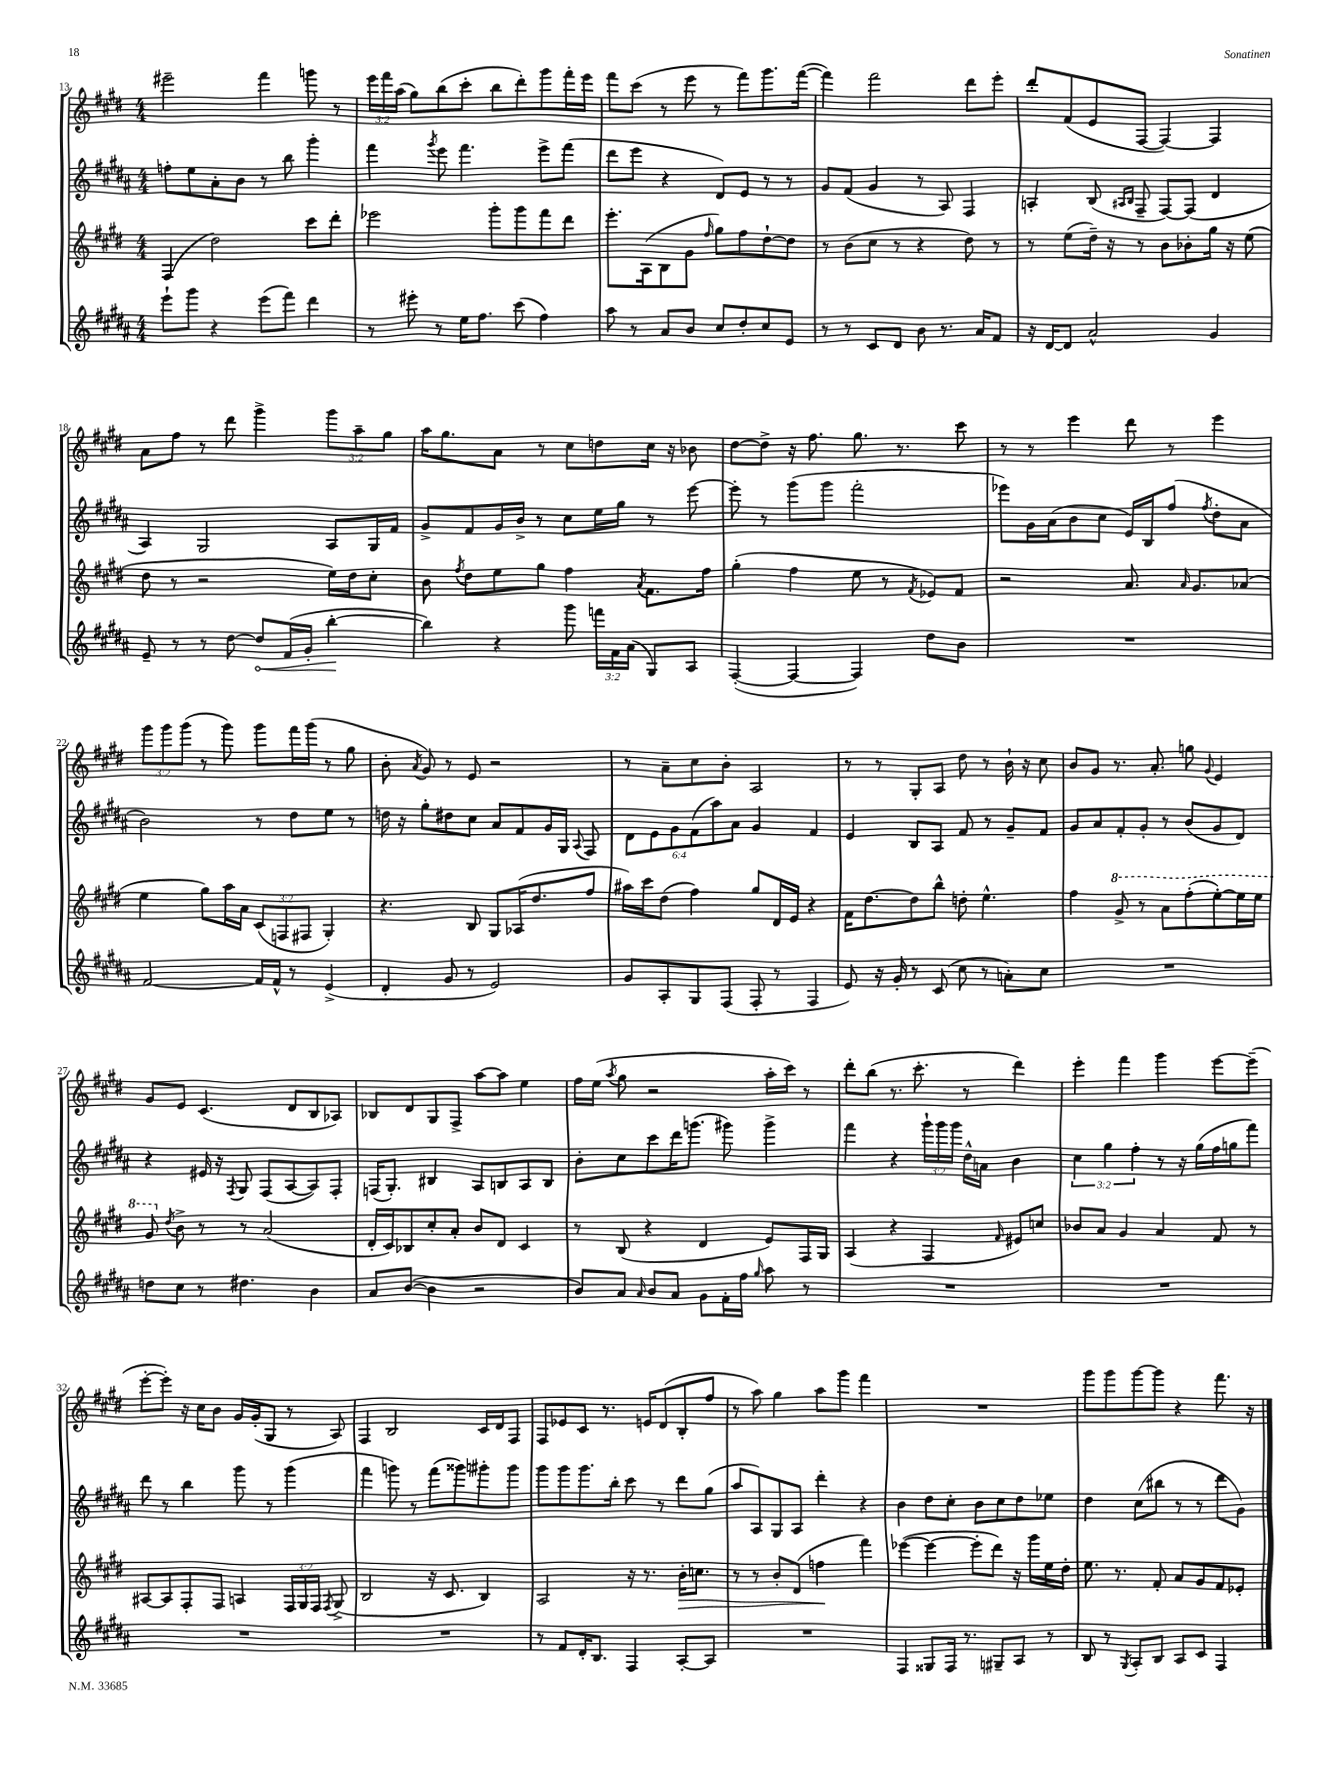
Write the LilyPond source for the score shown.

<<
\new StaffGroup <<
\new Staff = "s0" {
    \clef treble \key e \major \numericTimeSignature \time 4/4 \override Staff.TupletNumber.text = #tuplet-number::calc-fraction-text
    \autoBeamOff eis'''2-- fis'''4 g'''8 r8 |
    \tuplet 3/2 { e'''16[ fis'''16 a''16]( } gis''8[) b''8( cis'''8]-. b''8[ dis'''8-.) gis'''8 fis'''16-. e'''16] |
    fis'''8[ cis'''8]( r8 e'''8 r8 fis'''8[) gis'''8. fis'''16]~( |
    fis'''4) fis'''2 dis'''8[ e'''8]-. |
    dis'''8[-. fis'8( e'8 fis8]~ fis4~) fis4 |
    a'8[ fis''8] r8 dis'''8 gis'''4-> \tuplet 3/2 { gis'''8[ a''8-- gis''8] } |
    a''16[ gis''8. a'8] r8 cis''8[ d''8 cis''16] r16 bes'8 |
    dis''8[~ dis''8]-> r16 fis''8. gis''8. r8. cis'''8 |
    r8 r8 e'''4 dis'''8 r8 e'''4 |
    \tuplet 3/2 { gis'''8[ gis'''8 gis'''8]( } r8 gis'''8) gis'''8[ fis'''16 gis'''16]( r8 gis''8 |
    b'8-. \acciaccatura { a'8 } gis'8) r8 e'8 r2 |
    r8 a'8[-- cis''8 b'8]-. a2 |
    r8 r8 gis8[-. a8] dis''8 r8 b'16-! r16 cis''8 |
    b'8[ gis'8] r8. a'8.-. g''8 \appoggiatura { gis'8 } e'4 |
    gis'8[ e'8] cis'4.( dis'8[ b8 aes8]) |
    bes8[ dis'8 gis8 fis8]-> a''8[~ a''8] e''4 |
    fis''16[ e''16]( \acciaccatura { a''8 } gis''8 r2 a''16[-. cis'''16]) r8 |
    dis'''8[-. b''8]( r8. cis'''8.-. r8 dis'''4) |
    e'''4-. fis'''4 gis'''4 e'''8[~ e'''8]--( |
    e'''8[~-. e'''8]-.) r16 cis''16[ b'8] gis'16[ gis'16-.( gis8] r8 a8) |
    fis4 b2 cis'16[ dis'16 fis8] |
    fis8[ ees'8 cis'8] r8. e'16[ dis'8( b8-. fis''8] |
    r8 a''8) gis''4 a''8[ gis'''8] fis'''4 |
    R1 |
    gis'''8[ gis'''8 gis'''8~ gis'''8] r4 fis'''8. r16 \bar "|." |
}
\new Staff = "s1" {
    \clef treble \key b \major \numericTimeSignature \time 4/4 \override Staff.TupletNumber.text = #tuplet-number::calc-fraction-text
    \autoBeamOff f''8[-. e''8 ais'8-. b'8] r8 b''8 gis'''4-. |
    fis'''4 \acciaccatura { gis'''8 } e'''8 fis'''4. e'''8[-> fis'''8]( |
    dis'''8[ e'''8] r4 dis'8[) e'8] r8 r8 |
    gis'8[ fis'8]( gis'4 r8 ais8) fis4 |
    a4-. b8( \grace { ais16[ b16] } fis8-- fis8[~) fis8]( dis'4 |
    ais4) gis2 ais8[ gis16 fis'16] |
    gis'8[-> fis'8 gis'16 b'16]-> r8 cis''8[ e''16 gis''16] r8 e'''8~ |
    e'''8-. r8 gis'''8[( gis'''8] fis'''2-. |
    ees'''8[) gis'16 ais'16( b'8 cis''8] e'16[) b16 fis''8]( \acciaccatura { fis''8 } dis''8[-. ais'8] |
    b'2) r8 dis''8[ e''8] r8 |
    d''16 r16 gis''8[-. dis''8 cis''8] ais'8[ fis'8 gis'16 gis16] \appoggiatura { ais8 } fis8 |
    \tuplet 6/4 { dis'8[ e'8 gis'8 fis'8( ais''8) ais'8] } gis'4 fis'4 |
    e'4 b8[ ais8] fis'8 r8 gis'8[-- fis'8] |
    gis'8[ ais'8 fis'8-. gis'8]-. r8 b'8[( gis'8 dis'8]) |
    r4 eis'16 r16 \acciaccatura { fis8 } gis8 fis8[( ais8~ ais8) fis8]-. |
    f16[( gis8.]-.) bis4 ais8[ b8 ais8 b8] |
    b'8[-. cis''8 cis'''8 dis'''16 g'''8.]( gis'''8) gis'''4-> |
    fis'''4 r4 \tuplet 3/2 { gis'''16[-! gis'''16 gis'''16] } dis''16[-^ a'16] b'4 |
    \tuplet 3/2 { cis''4 gis''4 fis''4-. } r8 r16 gis''16[( fis''16 g''16 fis'''8]) |
    dis'''8 r8 b''4 gis'''8 r8 gis'''4( |
    fis'''4 g'''8) r8 fis'''8[( gisis'''8) gis'''8-. gis'''8] |
    gis'''8[ gis'''8 gis'''8. b''16]-. cis'''8 r8 dis'''8[ gis''8]( |
    ais''8[ ais8) gis8 ais8] dis'''4-. r4 |
    b'4 dis''8[ cis''8]-. b'8[ cis''8 dis''8 ees''8] |
    dis''4 cis''8[( bis''8] r8 r8 dis'''8[ gis'8]) \bar "|." |
}
\new Staff = "s2" {
    \clef treble \key e \major \numericTimeSignature \time 4/4 \override Staff.TupletNumber.text = #tuplet-number::calc-fraction-text
    \autoBeamOff fis4( dis''2) cis'''8[ dis'''8]-. |
    ees'''2 gis'''8[-. gis'''8 fis'''8 dis'''8] |
    e'''8.[-. a16( b8 gis'8] \grace { fis''16 } gis''8[) fis''8 dis''8~-! dis''8] |
    r8 b'8[( cis''8] r8 r4 dis''8) r8 |
    r8 e''8[( dis''16]--) r16 r8 b'8[ bes'8-. gis''16] r16 e''8( |
    dis''8 r8 r2 e''16[) dis''16 cis''8]-. |
    b'8 \acciaccatura { fis''8 } dis''8[ e''8 gis''8] fis''4 \acciaccatura { a'8 } fis'8.[ fis''16] |
    gis''4-.( fis''4 e''8 r8 \acciaccatura { fis'8 } ees'8[) fis'8] |
    r2 a'8. \grace { a'16 } gis'8.[ aes'8]( |
    e''4 gis''8[) a''16 a'16] \tuplet 3/2 { cis'8[( f8 fis8] } gis4-.) |
    r4. b8 gis8[ aes16( dis''8. fis''8] |
    ais''16[) cis'''16 dis''8]( fis''4) gis''8[ dis'16 e'16] r4 |
    fis'16[ dis''8.~ dis''8 b''8]-^ d''8-. e''4.-^ |
    fis''4 \ottava #1 gis''8-> r8 a''8[ fis'''8-.( e'''8~-.) e'''16 e'''16] |
    gis''8 \ottava #0 \acciaccatura { dis''8 } b'8-> r8 r8 a'2( |
    dis'16[-. cis'16) bes8 cis''8-. a'8]-. b'8[ dis'8] cis'4 |
    r8 b8( r4 dis'4 e'8[) fis16 gis16] |
    a4( r4 fis4 \grace { fis'16 } eis'8[) c''8] |
    bes'8[ a'8] gis'4 a'4 fis'8 r8 |
    ais8[~ ais8 fis8-. fis8] a4 \tuplet 3/2 { fis16[ gis16 fis16] } \acciaccatura { fis8 } gis8->( |
    b2 r16 cis'8. b4) |
    a2 r16 r8. b'16[-.\> c''8.] |
    r8 r8 b'8[-. dis'8]( f''4\! fis'''4) |
    ees'''4~( ees'''4~ ees'''8[-. dis'''8]) r16 gis'''16[ e''16 dis''16]-. |
    e''8. r8. fis'8-. a'8[ gis'8 fis'8 ees'8]-. \bar "|." |
}
\new Staff = "s3" {
    \clef treble \key b \major \numericTimeSignature \time 4/4 \override Staff.TupletNumber.text = #tuplet-number::calc-fraction-text
    \autoBeamOff e'''8[-! gis'''8] r4 e'''8[( fis'''8]) dis'''4 |
    r8 eis'''8-. r8 e''16[ fis''8.] cis'''8( fis''4) |
    ais''8 r8 ais'8[ b'8] cis''8[ dis''8-. cis''8 e'8] |
    r8 r8 cis'8[ dis'8] b'8 r8. ais'16[ fis'8] |
    r16 dis'16[~ dis'8] ais'2-^ gis'4 |
    e'8-- r8 r8 dis''8~ \once \override Hairpin.circled-tip = ##t dis''8[\< fis'16( gis'16]-. b''4~-.\! |
    b''4) r4 gis'''8 \tuplet 3/2 { f'''16[ fis'16 ais'16]( } gis8[) ais8] |
    fis4~-.( fis4~ fis4) dis''8[ b'8] |
    R1 |
    fis'2~ fis'16[ fis'16]-^ r8 e'4->( |
    dis'4-. gis'8 r8 e'2) |
    gis'8[ ais8-. gis8 fis8]( fis8-. r8 fis4 |
    e'8) r16 gis'16-. r8 cis'8( cis''8 r8 a'8[-.) cis''8] |
    R1 |
    d''8[ cis''8] r8 dis''4. b'4 |
    ais'8[ b'8]~( b'4 r2 |
    b'8[) ais'8] \grace { ais'16 } b'8[ ais'8] gis'8[ fis'16-. fis''16] \grace { gis''16 } ais''8 r8 |
    R1 |
    R1 |
    R1 |
    R1 |
    r8 fis'8[ dis'16-. b8.] fis4 ais8[~-. ais8] |
    R1 |
    fis4 gisis8[ fis16] r8. gis8[-- ais8] r8 |
    b8 r8 \acciaccatura { gis8 } ais8[-. b8] ais8[ cis'8] fis4 \bar "|." |
}
>>
>>
\layout { \context { \Score currentBarNumber = #13 } }
